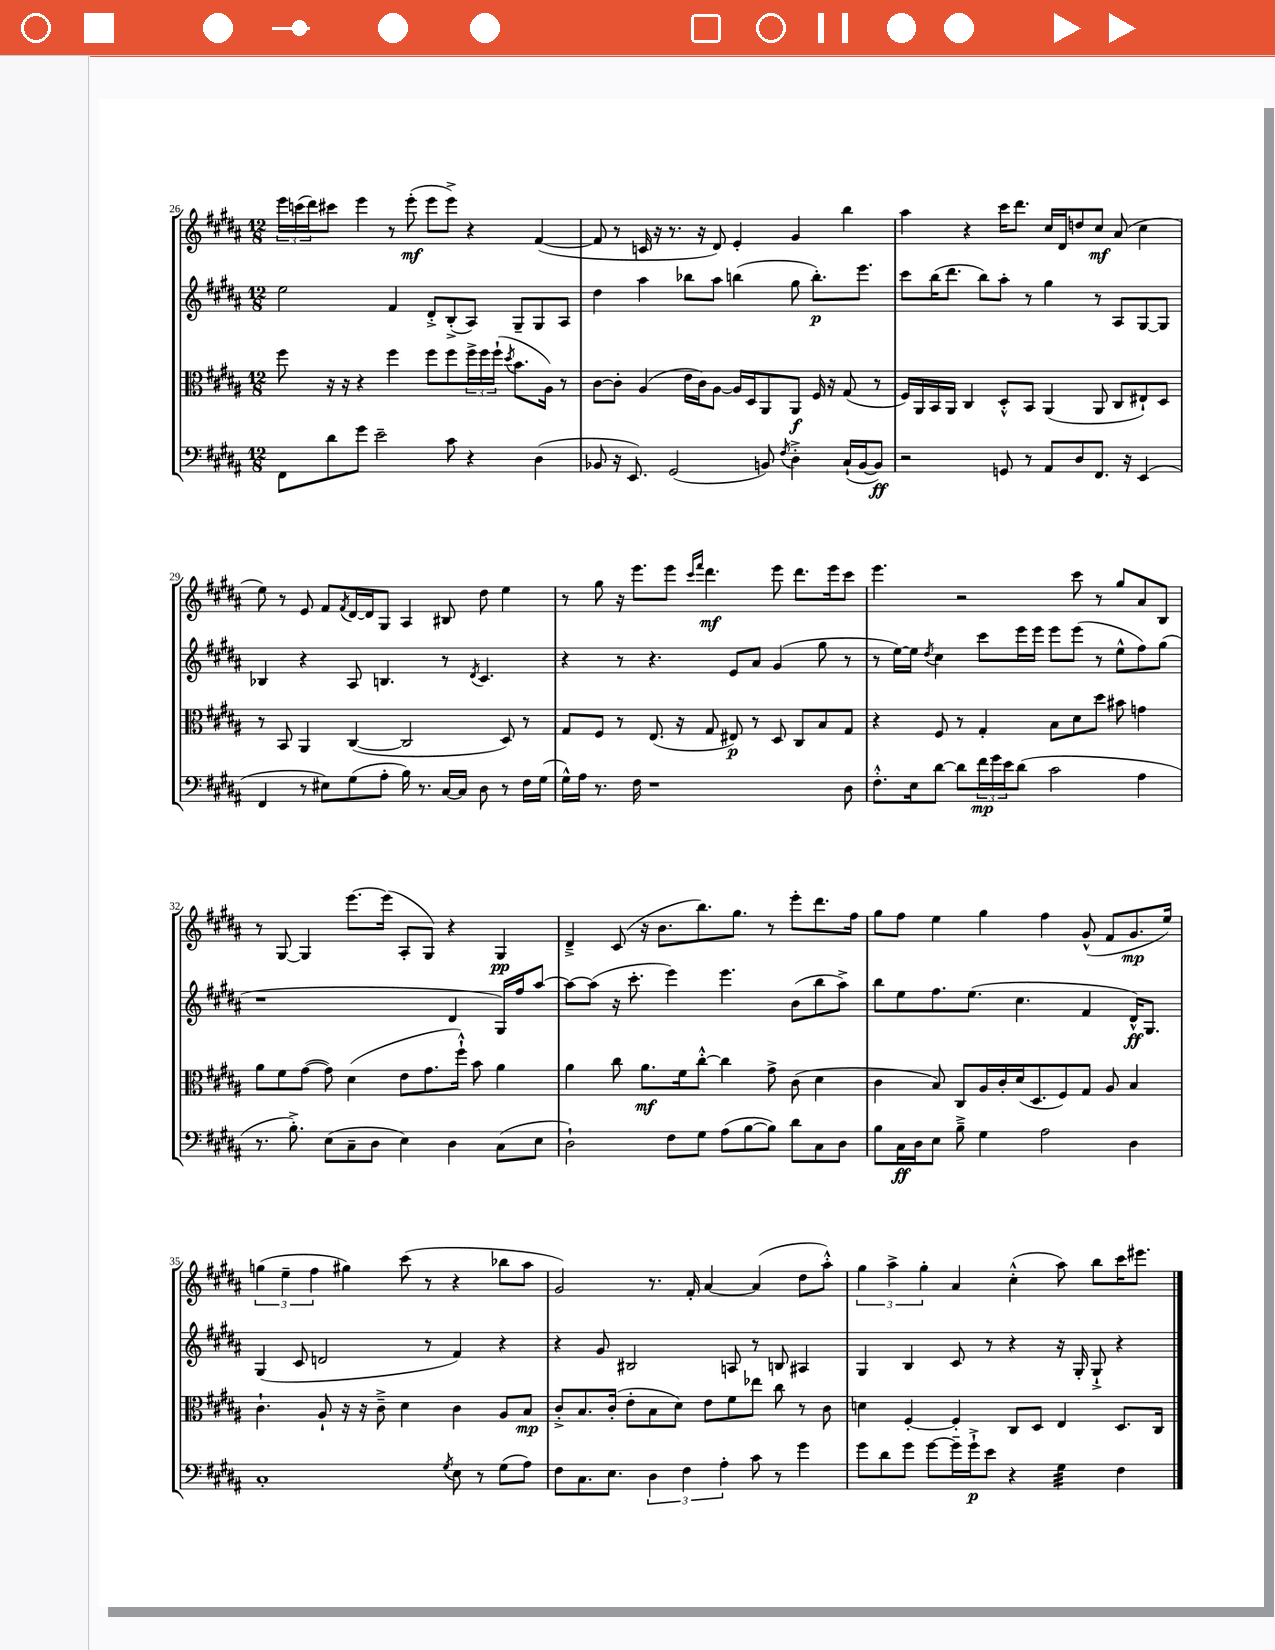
<<
\new StaffGroup <<
\new Staff = "s0" {
    \clef treble \key b \major \numericTimeSignature \time 12/8
    \tuplet 3/2 { e'''16 c'''16( dis'''16) } cis'''8 e'''4 r8 e'''8-.\mf( e'''8 e'''8->) r4 fis'4~( |
    fis'8 r8 c'16 r16 r8. r16 dis'8) e'4-. gis'4 b''4 |
    ais''4 r4 cis'''16 dis'''8. cis''16 dis'16 d''8 cis''8\mf ais'8( cis''4 |
    e''8) r8 e'8 fis'8 \acciaccatura { fis'8 } dis'16~ dis'16 gis8 ais4 bis8 dis''8 e''4 |
    r8 gis''8 r16 e'''8. e'''8 \grace { cis'''16 fis'''16 } dis'''4.\mf e'''8 dis'''8. e'''16 cis'''8 |
    e'''4. r2 cis'''8 r8 gis''8 ais'8 b8 |
    r8 gis8~ gis4 e'''8.~ e'''16( ais8-. gis8) r4 gis4\pp |
    dis'4---> cis'8( r16 b'8. b''8.) gis''8. r8 e'''8-. dis'''8. fis''16 |
    gis''8 fis''8 e''4 gis''4 fis''4 gis'8-^( fis'8 gis'8.\mp e''16) |
    \tuplet 3/2 { g''4( e''4-- fis''4 } gis''4) cis'''8( r8 r4 bes''8 ais''8 |
    gis'2) r8. fis'16-. ais'4~ ais'4( dis''8 ais''8-.-^) |
    \tuplet 3/2 { gis''4 ais''4-> gis''4-. } ais'4 cis''4-.-^( ais''8) b''8 cis'''16 eis'''8. \bar "|." |
}
\new Staff = "s1" {
    \clef treble \key b \major \numericTimeSignature \time 12/8
    e''2 fis'4 dis'8-.-> b8-.->( ais8) gis8-- gis8 ais8 |
    dis''4 ais''4 bes''8 ais''8 b''4( gis''8 b''8.-.\p) e'''8. |
    cis'''8 b''16( dis'''8. b''8) ais''8-. r8 gis''4 r8 ais8 gis8~ gis8 |
    bes4 r4 ais8 b4. r8 \acciaccatura { dis'8 } cis'4. |
    r4 r8 r4. e'8 ais'8 gis'4( gis''8 r8 |
    r8 e''16~) e''16 \acciaccatura { dis''8 } cis''4 cis'''8 e'''16 e'''16 e'''8 e'''8( r8 e''8-^ fis''8) gis''8( |
    r1 dis'4 gis16) fis''16 ais''8~ |
    ais''8~ ais''8( r16 cis'''8.-. e'''4) e'''4. b'8( b''8 ais''8->) |
    b''8 e''8 fis''8. e''8.( cis''4. fis'4 dis'16-^\ff) gis8. |
    gis4( cis'8 d'2 r8 fis'4) r4 |
    r4 gis'8 bis2 a8 r8 b8 ais4 |
    gis4 b4 cis'8 r8 r4 r16 gis16-. gis8-!-> r4 \bar "|." |
}
\new Staff = "s2" {
    \clef alto \key b \major \numericTimeSignature \time 12/8
    fis''8 r16 r16 r4 fis''4 fis''8 fis''8 \tuplet 3/2 { fis''16-> fis''16 fis''16-!( } \acciaccatura { dis''8 } b'8. ais16) r8 |
    cis'8~ cis'8-. ais4( e'16 cis'16) ais8~ ais16 dis16 ais,8 ais,8\f fis16 r16 gis8( r8 |
    fis16) ais,16 b,16 ais,16 cis4 dis8-.-^ b,8 ais,4( ais,8 cis8 eis8-!) dis8 |
    r8 b,8 ais,4 cis4~( cis2 dis8) r8 |
    gis8 fis8 r8 e8.( r16 gis8 eis8\p) r8 dis8 cis8 b8 gis8 |
    r4 fis8 r8 gis4-. b8 dis'8 dis''8 bis'8 g'4 |
    ais'8 fis'8 gis'8~( gis'8) dis'4( e'8 gis'8. fis''16-!-^) b'8 ais'4 |
    ais'4 cis''8 ais'8.\mf fis'16 cis''8~-.-^ cis''4 gis'8-> cis'8( dis'4 |
    cis'4 b8) cis8 ais16 cis'16-. dis'16( dis8. fis8) gis8 ais8 b4 |
    cis'4.-! ais8-! r16 r16 cis'8---> dis'4 cis'4 ais8 b8\mp |
    cis'8-.-> b8. cis'16-.( e'8-. b8 dis'8) e'8 fis'8 ees''8 cis''8 r8 cis'8 |
    d'4 fis4~-. fis4-. cis8 dis8 e4 dis8. cis16 \bar "|." |
}
\new Staff = "s3" {
    \clef bass \key b \major \numericTimeSignature \time 12/8
    fis,8 dis'8 gis'8 e'2-- cis'8 r4 dis4( |
    bes,8 r16 e,8.) gis,2( b,8) \acciaccatura { fis8 } dis4-.-> cis16-!( b,16~ b,8\ff) |
    r2 g,8 r8 ais,8 dis8 fis,8. r16 e,4( |
    fis,4 r8 eis8) gis8( ais8-. b16) r8. cis16~ cis16 dis8 r8 fis16 gis16( |
    gis16-^) ais16 r8. fis16 r1 dis8 |
    fis8.-.-^ e16 dis'8~ dis'8 \tuplet 3/2 { fis'16\mp gis'16 e'16 } dis'8( cis'2 ais4 |
    r8. b8.-.->) e8( cis8-- dis8 e4) dis4 cis8( e8 |
    dis2-!) fis8 gis8 ais8( b8~ b8) dis'8 cis8 dis8 |
    b8 cis16\ff dis16 e8 b8---> gis4 ais2 dis4 |
    cis1-. \acciaccatura { gis8 } e8 r8 gis8( ais8) |
    fis8 cis8. e8. \tuplet 3/2 { dis4 fis4 ais4-. } cis'8 r8 gis'4 |
    gis'8 dis'8 gis'8 gis'8~ gis'16-- gis'16-!->\p e'8 r4 gis4:32 fis4 \bar "|." |
}
>>
>>
\layout { \context { \Score currentBarNumber = #26 } }
